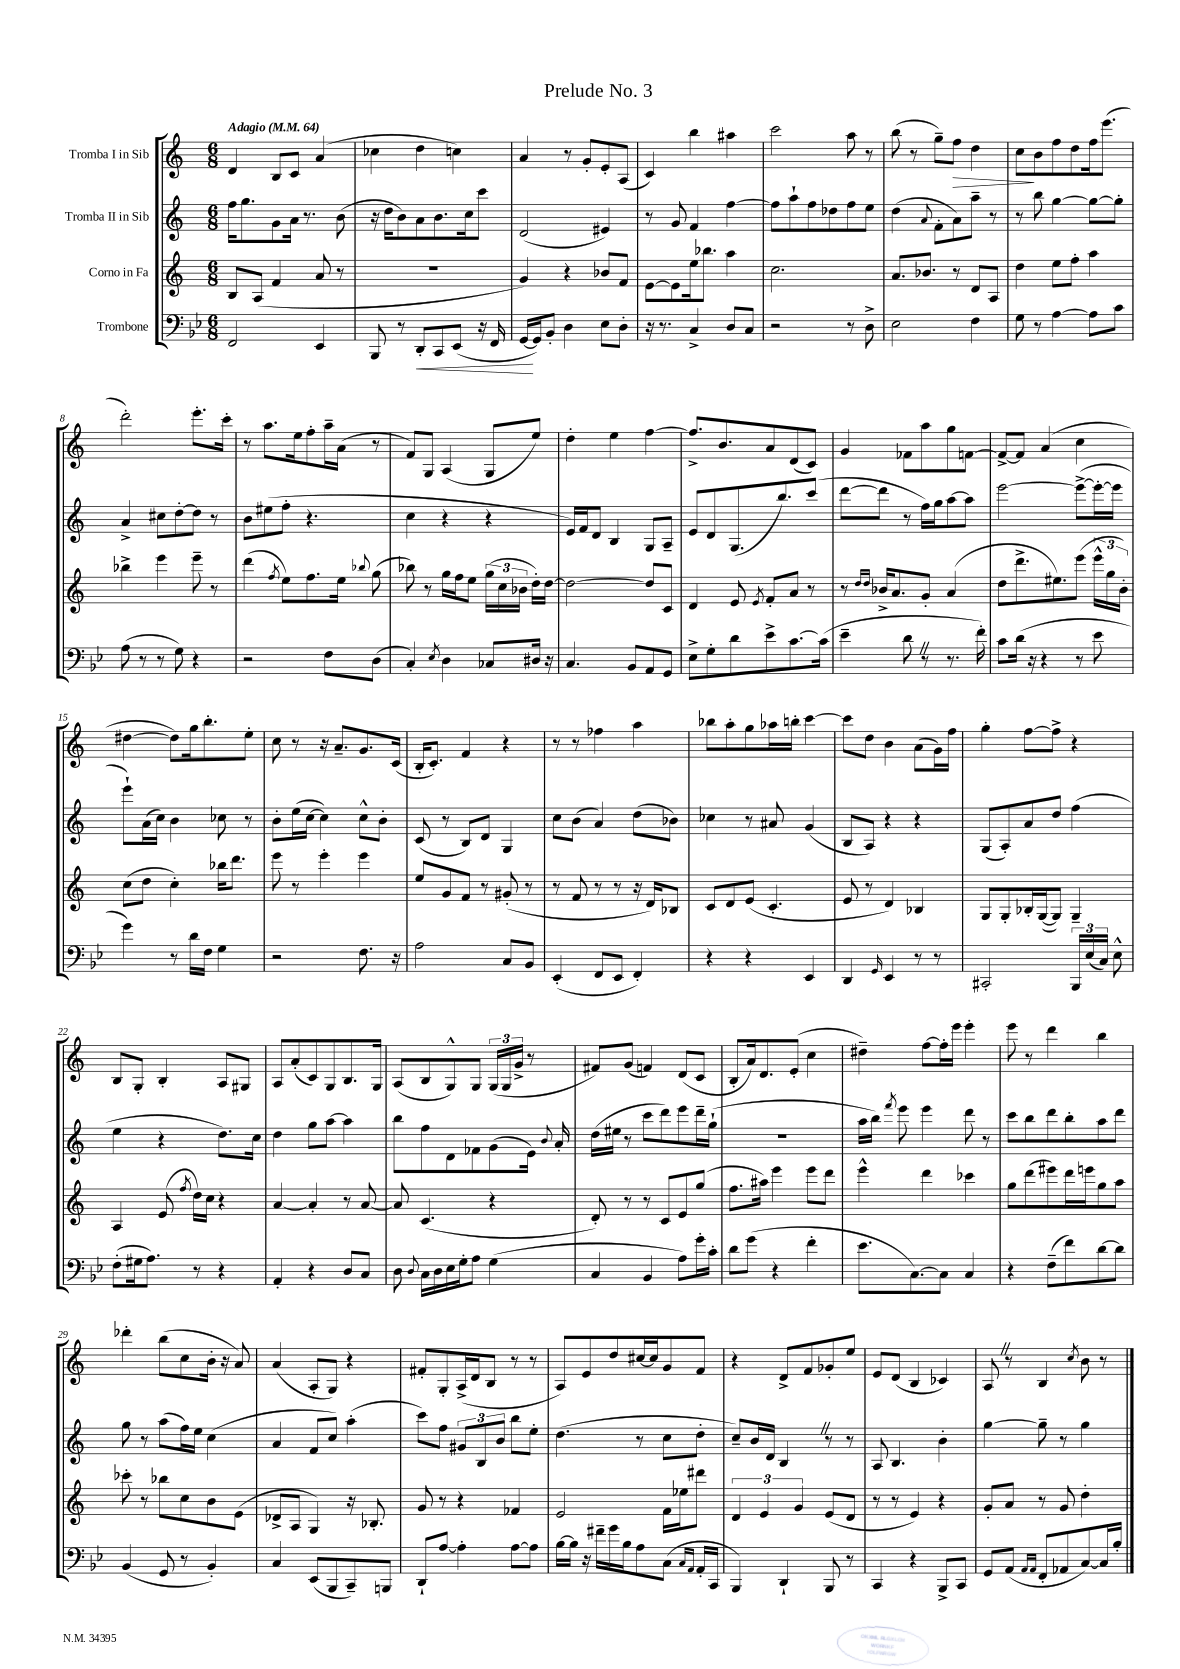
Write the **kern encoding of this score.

**kern	**dynam	**kern	**kern	**kern	**dynam
*part4	*part4	*part3	*part2	*part1	*part1
*staff4	*staff4	*staff3	*staff2	*staff1	*staff1
*I"Trombone	*	*I"Corno in Fa	*I"Tromba II in Sib	*I"Tromba I in Sib	*
*clefF4	*	*clefG2	*clefG2	*clefG2	*
*k[b-e-]	*	*k[]	*k[]	*k[]	*
*M6/8	*	*M6/8	*M6/8	*M6/8	*
*MM64	*	*MM64	*MM64	*MM64	*
=1	=1	=1	=1	=1	=1
!	!	!	!	!LO:TX:a:B:t=Adagio	!
2FF/	.	8B/L	16ff\KL	4d/	.
.	.	.	8.gg\	.	.
.	.	(8A/J	.	.	.
.	.	4f/	8g\	8B/L	.
.	.	.	16a\Jk	8c/J	.
.	.	.	8.r	.	.
4EE-/	.	8a/	.	(4a/	.
.	.	8r	(8b\	.	.
=2	=2	=2	=2	=2	=2
8BBB-/	.	2.r	16r	4cc-X\	.
.	.	.	16dd\KL	.	.
8r	.	.	8b\)	.	.
!	!LO:HP:b	!	!	!	!
8DD'/L	<	.	8a\	4dd\	.
8CC/	.	.	8.b\	.	.
(8EE-/J	.	.	.	4ccn\)	.
.	.	.	16cc\k	.	.
16r	.	.	8ccc\J	.	.
16FF/	.	.	.	.	.
=3	=3	=3	=3	=3	=3
[16GG/LL	.	4g/)	(2d/	4a/	.
16GG/J])	[	.	.	.	.
8BB-'/J	.	.	.	.	.
4D\	.	4r	.	8r	.
.	.	.	.	8g'/L	.
8E-\L	.	8b-X/L	4e#X/)	8e'/	.
8D'\J	.	8f/J	.	(8A/J	.
=4	=4	=4	=4	=4	=4
16r	.	[8e\L	8r	4c/)	.
8.r	.	.	.	.	.
.	.	8e\]	8g/	.	.
4C^/	.	16ee\k	4f/	4bb\	.
.	.	8.bb-X\J	.	.	.
8D/L	.	4aa\	[4ff\	4aa#X\	.
8C/J	.	.	.	.	.
=5	=5	=5	=5	=5	=5
2r	.	2.cc\	8ff\L]	2ccc\	.
.	.	.	8aa`\	.	.
.	.	.	8ff\	.	.
.	.	.	8dd-X\	.	.
8r	.	.	8ff\	8aa\	.
8D^\	.	.	8ee\J	8r	.
=6	=6	=6	=6	=6	=6
2E-\	.	8.a/L	(4dd\	(8bb\	.
.	.	.	.	8r	.
.	.	8.b-X/J	.	.	.
.	.	.	8qqa/	.	.
.	.	.	8f'\L	8gg~\L)	.
!	!	!	!	!	!LO:HP:b
.	.	8r	8a\)	8ff\J	>
4F\	.	8d/L	8aa~\J	4dd\	.
.	.	8A/J	8r	.	.
=7	=7	=7	=7	=7	=7
8G\	.	4dd\	8r	8cc\L	.
8r	.	.	8bb\	8b\	]
[4A\	.	8ee\L	[4gg\	8ff\	.
.	.	8ff'\J	.	8dd\	.
8A\L]	.	4aa\	8gg\L_	16ff\k	.
.	.	.	.	(8.eee\J	.
8c\J	.	.	8gg'\J]	.	.
!!LO:LB:g=z
=8	=8	=8	=8	=8	=8
(8A\	.	4bb-X^\	4a^/	2ddd'\)	.
8r	.	.	.	.	.
8r	.	4eee\	8cc#X\L	.	.
8G\)	.	.	[8dd'\	.	.
4r	.	8eee~\	8dd\J]	8.eee'\L	.
.	.	8r	8r	.	.
.	.	.	.	16ccc'\Jk	.
=9	=9	=9	=9	=9	=9
2r	.	(4ddd\	8b\L	8r	.
.	.	.	(8ee#X\	8.aa\L	.
.	.	8qff/	.	.	.
.	.	8ee\L)	8ff'\J	.	.
.	.	.	.	16ee\k	.
.	.	8.ff\	4.r	8ff'\	.
8F\L	.	.	.	16aa~\L	.
.	.	16ee\Jk	.	(16a\JJ	.
.	.	8qqbb-X/	.	.	.
(8D\J	.	(8gg\	.	8r	.
=10	=10	=10	=10	=10	=10
4C'/)	.	8bb-X\)	4cc\	8f/L)	.
.	.	8r	.	8G/J	.
8qE-/	.	.	.	.	.
4D\	.	16gg\LL	4r	(4A/	.
.	.	16ff\J	.	.	.
.	.	8ee\J	.	.	.
8C-X/L	.	(24gg\LL	4r	8G/L	.
.	.	24cc\	.	.	.
.	.	24b-X\JJ	.	.	.
16D#X/Jk	.	16dd'\LL)	.	8ee/J)	.
16r	.	[16dd\JJ	.	.	.
=11	=11	=11	=11	=11	=11
4.C/	.	2dd\_	16e/LL)	4dd'\	.
.	.	.	16f/J	.	.
.	.	.	8d/J	.	.
.	.	.	4B/	4ee\	.
8BB-/L	.	.	.	.	.
8AA/	.	8dd/L]	8G/L	[4ff\	.
8GG/J	.	8c/J	8A~/J	.	.
=12	=12	=12	=12	=12	=12
8E-^\L	.	4d/	8e/L	8.ff^/L]	.
8G'\	.	.	8d/	.	.
.	.	.	.	8.b/	.
8d\	.	8e/	(8.G/	.	.
.	.	8qe/	.	.	.
8e-^\	.	8f'/L	.	8a/	.
.	.	.	8.bb/)	.	.
[8.c\	.	8a/J	.	(8d/	.
.	.	8r	(8ccc/J	8c/J)	.
(16c\Jk]	.	.	.	.	.
=13	=13	=13	=13	=13	=13
4e-~\	.	8r	[8ddd\L	4g/	.
.	.	16qqdd/LL	.	.	.
.	.	16qqdd/JJ	.	.	.
.	.	16b-X^/KL	8ddd\J]	.	.
.	.	8.a/	.	.	.
8dZ\	.	.	8r	8f-X\L	.
8r	.	8g'/J	16ff\LL)	8aa\	.
.	.	.	16gg\J	.	.
8.r	.	(4a/	[8aa\	8gg\	.
.	.	.	8aa\J]	[8fn\J	.
16f'\)	.	.	.	.	.
=14	=14	=14	=14	=14	=14
8c\L	.	8dd\L	[2eee\	8f^/L_	.
(16d\Jk	.	8.ddd^\	.	8f/J]	.
16r	.	.	.	.	.
4r	.	.	.	(4a/	.
.	.	8.ee#X\)	.	.	.
8r	.	(8eee\J	(8eee^\L_	4cc\	.
8e-\	.	24eee^^\LL	16eee'\L_	.	.
.	.	24gg\	.	.	.
.	.	.	16eee\JJ]	.	.
.	.	24b'\JJ)	.	.	.
!!LO:LB:g=z
=15	=15	=15	=15	=15	=15
4g\)	.	(8cc\L	8eee`\L)	[4dd#X\	.
.	.	8dd\J	(16a\L	.	.
.	.	.	16cc\JJ)	.	.
8r	.	4cc'\)	4b\	8dd#\L])	.
16d\LL	.	.	.	16gg\k	.
16F\JJ	.	.	.	8.bb'\	.
4G\	.	16bb-X\KL	8cc-X\	.	.
.	.	8.ddd\J	.	.	.
.	.	.	8r	8ee'\J	.
=16	=16	=16	=16	=16	=16
2r	.	8eee\	8b'\L	8cc\	.
.	.	8r	(16ee\L	8r	.
.	.	.	[16cc\JJ	.	.
.	.	4eee'\	4cc\])	16r	.
.	.	.	.	8.a~/L	.
8.F\	.	4eee\	8cc^^\L	8.g/	.
.	.	.	8b'\J	.	.
16r	.	.	.	(16c/Jk	.
=17	=17	=17	=17	=17	=17
2A\	.	8ee/L	(8c/	16B'/KL	.
.	.	.	.	8.c'/J)	.
.	.	8g/	8r	.	.
.	.	8f/J	8B/L)	4f/	.
.	.	8r	8d/J	.	.
8C/L	.	(8g#X'/	4G/	4r	.
8BB-/J	.	8r	.	.	.
=18	=18	=18	=18	=18	=18
(4EE-'/	.	8r	8cc\L	8r	.
.	.	8f/	(8b\J	8r	.
8FF/L	.	8r	4a/)	4ff-X\	.
8EE-/J	.	8r	.	.	.
4FF'/)	.	16r	(8dd\L	4aa\	.
.	.	16d/KL)	.	.	.
.	.	8B-X/J	8b-X\J)	.	.
=19	=19	=19	=19	=19	=19
4r	.	8c/L	4cc-X\	8bb-X\L	.
.	.	8d/	.	8aa'\	.
4r	.	(8e/J	8r	8gg\	.
.	.	4.c'/	8a#X/	16aa-X\L	.
.	.	.	.	16bbn'\JJ	.
4EE-/	.	.	(4g/	[4ccc\	.
=20	=20	=20	=20	=20	=20
4DD/	.	8e/	8B/L	8ccc\L]	.
.	.	8r	8A/J)	8dd\J	.
16qqGG/	.	.	.	.	.
4EE-/	.	4d/)	4r	4b\	.
8r	.	4B-X/	4r	(8a\L	.
8r	.	.	.	16g\L)	.
.	.	.	.	16ff\JJ	.
=21	=21	=21	=21	=21	=21
2CC#X'/	.	8G/L	(8G/L	4gg'\	.
.	.	8G'/	8A'/)	.	.
.	.	16B-X'/L	8a/	[8ff\L	.
.	.	([16G/J	.	.	.
.	.	8G/J])	8dd/J	8ff^\J]	.
24BBB-/LL	.	4G~/	(4ff\	4r	.
(24E-/	.	.	.	.	.
24C/JJ)	.	.	.	.	.
8E-^^\	.	.	.	.	.
!!LO:LB:g=z
=22	=22	=22	=22	=22	=22
(8F'\L	.	4A/	4ee\	8B/L	.
16G#X\k	.	.	.	8G'/J	.
8.A\J)	.	.	.	.	.
.	.	(8e/	4r	4B'/	.
.	.	8qff/	.	.	.
8r	.	16dd\LL)	.	.	.
.	.	16cc\JJ	.	.	.
4r	.	4r	8.dd\L)	8A/L	.
.	.	.	.	8G#X/J	.
.	.	.	16cc\Jk	.	.
=23	=23	=23	=23	=23	=23
4AA'/	.	[4a/	4dd\	8A/L	.
.	.	.	.	(8a'/	.
4r	.	4a'/]	8gg\L	8c/)	.
.	.	.	[8aa\J	8G/	.
8D/L	.	8r	4aa\]	8.B/	.
8C/J	.	[8a/	.	.	.
.	.	.	.	16G/Jk	.
=24	=24	=24	=24	=24	=24
8D\	.	8a/]	8bb\L	(8A/L	.
8qqD/	.	.	.	.	.
16C\LL	.	(4.c/	8ff\	8B/	.
16D\	.	.	.	.	.
16E-\	.	.	8d\	8G^^/)	.
16G'\J	.	.	.	.	.
8A\J	.	.	8f-X\	8G/J	.
(4G\	.	4r	(8g\	(24G/LL	.
.	.	.	.	24G/	.
.	.	.	.	24g^/JJ	.
.	.	.	16e\Jk)	8r	.
.	.	.	8qqb/	.	.
.	.	.	16a'/	.	.
=25	=25	=25	=25	=25	=25
4C/	.	8d'/)	(16dd\LL	8f#X/L)	.
.	.	.	16ee#X\JJ	.	.
.	.	8r	8r	(8g/J	.
4BB-/	.	8r	8ccc\L	4fn/)	.
.	.	8c/L	8ddd\)	.	.
8A\L)	.	8e/	8eee\	(8d/L	.
16g'\L	.	(8gg/J	16ddd~\L	8c/J	.
16c'\JJ	.	.	(16gg`\JJ	.	.
=26	=26	=26	=26	=26	=26
8d\L	.	8.ff\L	2.r	8B'/L	.
(8g\J	.	.	.	16a/k)	.
.	.	16aa#X\Jk)	.	8.d/	.
4r	.	4eee\	.	.	.
.	.	.	.	(8e'/J	.
4f'\	.	8eee\L	.	4cc\	.
.	.	8ddd\J	.	.	.
=27	=27	=27	=27	=27	=27
8.e-\L	.	4eee^^\	16aa\LL	4dd#X~\)	.
.	.	.	16bb\JJ)	.	.
.	.	.	8qfff/	.	.
.	.	.	8eee\	.	.
[8.C\)	.	.	.	.	.
.	.	4ddd\	4eee\	[8ff\L	.
8C\J]	.	.	.	16ff'\L]	.
.	.	.	.	16eee\JJ	.
4C/	.	4ccc-X\	8ddd\	4eee'\	.
.	.	.	8r	.	.
=28	=28	=28	=28	=28	=28
4r	.	8gg\L	8ccc\L	8eee\	.
.	.	(8ddd\	8bb\	8r	.
(8F~\L	.	8eee#X\)	8ddd\	4ddd\	.
8f\)	.	16ddd\L	8bb'\	.	.
.	.	16eeen\J	.	.	.
[8d\	.	8gg\	8aa\	4bb\	.
8d\J]	.	8aa\J	8ddd\J	.	.
!!LO:LB:g=z
=29	=29	=29	=29	=29	=29
(4BB-/	.	8ccc-X'\	8gg\	4ddd-X'\	.
.	.	8r	8r	.	.
8GG/	.	8bb-X\L	(8aa\L	(8bb\L	.
8r	.	8cc\	16ff\L)	8cc\	.
.	.	.	16ee\JJ	.	.
4BB-'/)	.	8b\	(4cc\	16b'\Jk	.
.	.	.	.	16r	.
.	.	(8e\J	.	8a/)	.
=30	=30	=30	=30	=30	=30
4C/	.	8d-X^/L	4a/	(4a/	.
.	.	8A/J	.	.	.
(8EE-/L	.	4G/)	8f/L	8A'/L	.
8BBB-/	.	.	8cc/J)	8G/J)	.
8CC~/)	.	16r	(4aa'\	4r	.
.	.	8.B-X'/	.	.	.
8BBBn/J	.	.	.	.	.
=31	=31	=31	=31	=31	=31
8DD`/L	.	8g/	8ccc\L)	8f#X'/L	.
[8A/J	.	8r	8ff\J	8G'/	.
4A'\]	.	4r	12g#X/L	(16A^/L	.
.	.	.	.	16d/J	.
.	.	.	12B/	.	.
.	.	.	.	8B/J	.
.	.	.	12b/J	.	.
[8A\L	.	4f-X/	8bb\L	8r	.
8A\J]	.	.	8ee'\J	8r	.
=32	=32	=32	=32	=32	=32
[16B-\LL	.	2e/	(4.dd\	8A/L)	.
16B-\JJ]	.	.	.	.	.
16r	.	.	.	8e/	.
16f#X~\LL	.	.	.	.	.
16g\	.	.	.	8dd/	.
16B-\J	.	.	.	.	.
8A\	.	.	8r	[16cc#X/L	.
.	.	.	.	16cc#/J]	.
(8C\J	.	16f\LL	8cc\L	8g/	.
.	.	16ee-X\J	.	.	.
16qqC/LL	.	.	.	.	.
16qqAA/JJ	.	.	.	.	.
16AA'/LL	.	8ddd#X\J	8dd'\J	8f/J	.
16CC/JJ	.	.	.	.	.
=33	=33	=33	=33	=33	=33
4BBB-/)	.	6d/	8cc~/L)	4r	.
.	.	.	16b/L	.	.
.	.	6e/	.	.	.
.	.	.	16d/JJ	.	.
4DD`/	.	.	4BZ/	8d^/L	.
.	.	6g/	.	.	.
.	.	.	.	8f/	.
8BBB-/	.	(8e/L	8r	8g-X'/	.
8r	.	8d/J	8r	8ee/J	.
=34	=34	=34	=34	=34	=34
4CC/	.	8r	8A/	8e/L	.
.	.	8r	4.B/	(8d/J	.
4r	.	4e/)	.	4B/	.
8BBB-^/L	.	4r	4b'\	4c-X/)	.
8CC/J	.	.	.	.	.
=35	=35	=35	=35	=35	=35
8GG/L	.	8g'/L	[4gg\	8AZ/	.
(8AA/J	.	8a/J	.	8r	.
16qqAA/LL	.	.	.	.	.
16qqAA/JJ	.	.	.	.	.
8FF'/L	.	8r	8gg~\]	4B/	.
8AA-X/	.	8g/	8r	.	.
.	.	.	.	8qcc/	.
[8C/)	.	4dd'\	4gg\	8b\	.
16C/L]	.	.	.	8r	.
16B-'/JJ	.	.	.	.	.
==	==	==	==	==	==
*-	*-	*-	*-	*-	*-
